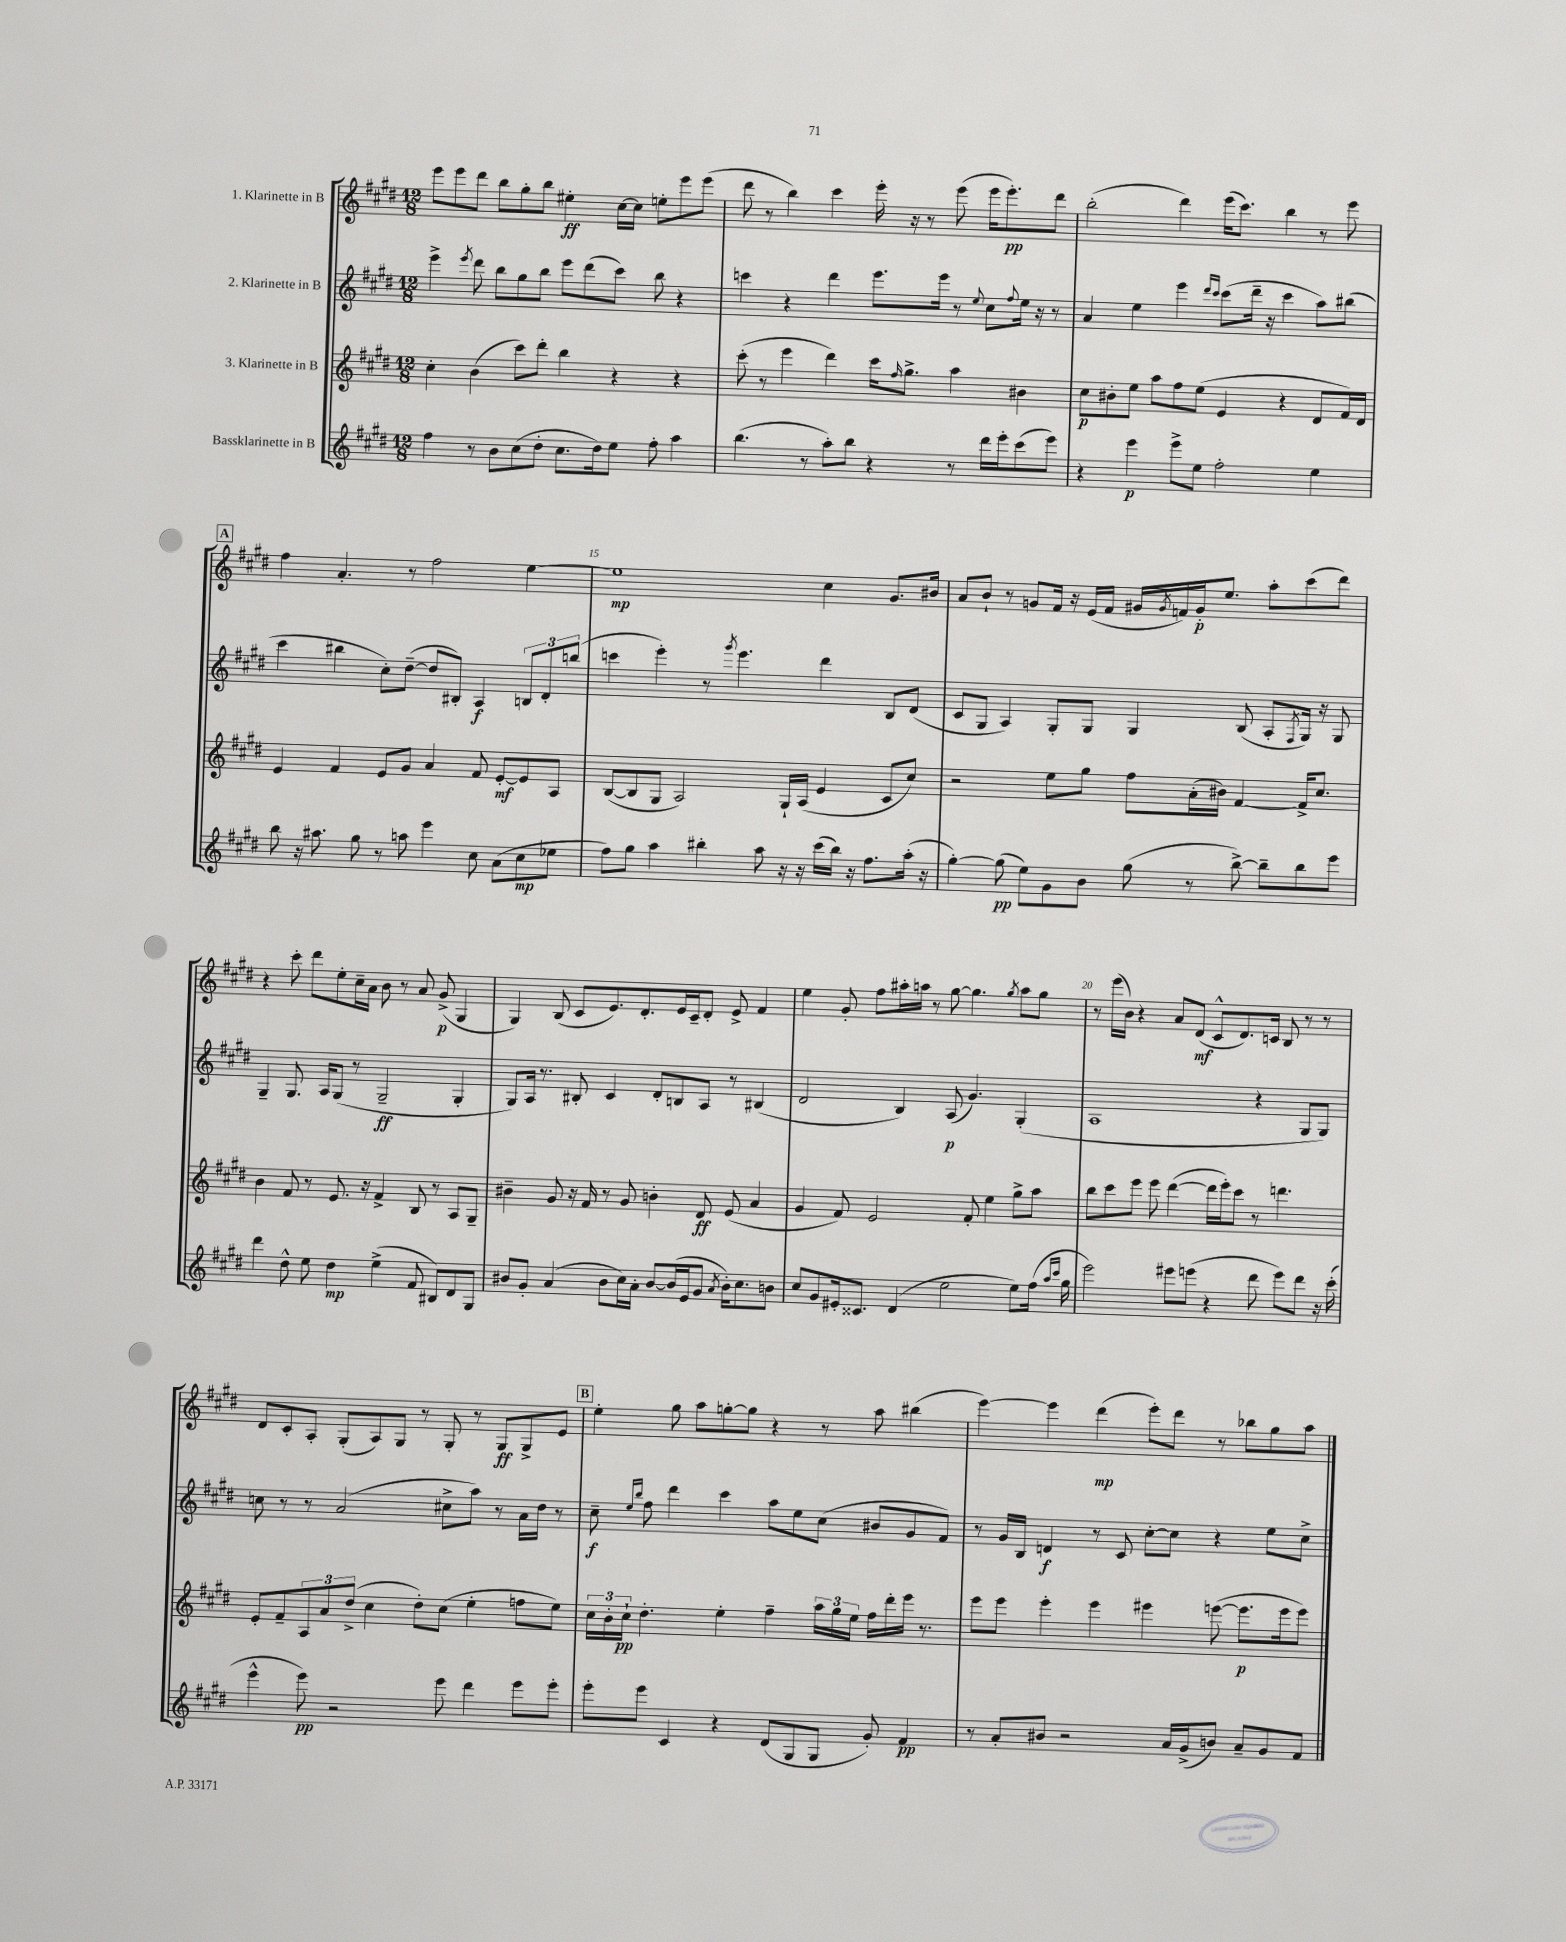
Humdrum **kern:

**kern	**kern	**kern	**kern
*staff4	*staff3	*staff2	*staff1
*clefG2	*clefG2	*clefG2	*clefG2
*k[f#c#g#d#]	*k[f#c#g#d#]	*k[f#c#g#d#]	*k[f#c#g#d#]
*M12/8	*M12/8	*M12/8	*M12/8
4ff#	4cc#'	4eee^	8eee
.	.	.	8eee
.	.	8qeee	.
8r	(4b	8ddd#	8ddd#
8b	.	8bb	8bb
(8cc#	8ccc#)	8gg#	8gg#'
8dd#'	8ddd#'	8bb	8bb
8.cc#	4bb	8eee	4ee#'
.	.	(8ddd#	.
16dd#)	.	.	.
8ee	4r	8ccc#)	[16cc#
.	.	.	16cc#]
8ff#'	.	8bb	8ee'
4aa	4r	4r	8eee
.	.	.	(8eee
=	=	=	=
(4.bb	(8ccc#'	4ccc	8ddd#
.	8r	.	8r
.	4eee	4r	4bb)
8r	.	.	.
8aa')	4ddd#)	4ddd#	4ccc#
8bb	.	.	.
4r	16ccc#	8.eee	16eee'
.	16qqff#	.	.
.	8.gg#^	.	16r
.	.	.	8r
.	.	16eee	.
8r	4aa	8r	(8eee
.	.	8qqee	.
16ddd#	.	8cc#	16eee
16eee'	.	.	8.eee')
.	.	8qqff#	.
(8ccc#	4b#	16ee	.
.	.	16r	.
8eee)	.	8r	8ddd#
=	=	=	=
4r	8cc#	4a	(2bb'
.	8b#'	.	.
4eee	8ee	4ee	.
.	8aa	.	.
8eee^	8ff#	4eee	4ddd#)
8ee	(8ee	.	.
.	.	16qqddd#	.
.	.	16qqccc#	.
2ff#'	4e	(8ccc#	(16eee
.	.	.	8.ccc#)
.	.	16ddd#~	.
.	.	16r	.
.	4r	4ccc#	4bb
4ee	8d#	8aa)	8r
.	16f#)	(8bb#	8eee
.	16d#	.	.
=	=	=	=
8bb	4e	4ccc#	4ff#
16r	.	.	.
8.aa#	.	.	.
.	4f#	4bb#	4.a'
8gg#	.	.	.
8r	8e	8cc#')	.
8aa	8g#	([8dd#~	8r
4eee	4a	8dd#]	2ff#
.	.	8B#')	.
8cc#	8f#	4A	.
(8a	[8e'	.	.
8cc#	8e]	12B	[4ee
.	.	12d#'	.
8ee-	8A	.	.
.	.	(12bb	.
=	=	=	=
8ff#)	([8B	4ccc	1ee]
8gg#	8B]	.	.
4aa	8G#	4eee')	.
.	2A)	.	.
4bb#'	.	8r	.
.	.	8qggg#	.
.	.	4.eee	.
8aa	.	.	.
16r	16G#`	.	.
16r	(16A	.	.
(16ccc#	4e	4ddd#	4cc#
16bb#)	.	.	.
16r	.	.	.
8.ff#	.	.	.
.	8c#	8B	8.g#
(16aa'	8cc#)	(8d#	.
16r	.	.	16b#
=	=	=	=
[4gg#')	2r	8c#	8a
.	.	8G#	8b`
(8gg#]	.	4A)	8r
8ee)	.	.	8g
8g#	8ee	8G#'	16f#
.	.	.	16r
8b	8gg#	8G#	(16e
.	.	.	16f#
(8gg#	8ff#	4G#	16g#
.	.	.	8qg#
.	.	.	16f)
8r	(16a'	.	16g#'
.	16b#)	.	8.ee
[8bb^)	[4f#	(8B	.
8bb~]	.	8A'	8aa'
.	.	8qF#	.
8bb	16f#^]	16G#)	(8ccc#
.	8.cc#	16r	.
8eee	.	8G#	8ddd#)
=	=	=	=
4ddd#	4b	4G#~	4r
8dd#^^	8f#	8.G#	8ccc#'
8ee	8r	.	8ddd#
.	.	16A	.
4dd#	8.e	(8G#	8ee'
.	.	8r	16cc#~
.	16r	.	16a
(4ee^	4f#^	2G#~	8b
.	.	.	8r
8f#	8B	.	8a
8B#)	8r	.	(8g#^
8d#	8A	4G#'	4G#
8G#	8G#~	.	.
=	=	=	=
8b#	4b#~	8G#)	4G#)
8g#'	.	16A	.
.	.	8.r	.
(4a	8g#	.	(8B
.	16r	8B#'	8c#
.	16f#	.	.
8b#	8r	4c#	8.e)
16cc#)	8g#	.	.
16a'	.	.	8.d#'
[8b#	4b'	8d#'	.
(16b#]	.	8B	16e
16e	.	.	16c#~
8g#	8d#	8A	8d#'
8qa	.	.	.
16b#')	(8e	8r	8e^
8.cc#	.	.	.
.	4a	(4B#	4f#
8b	.	.	.
=	=	=	=
8cc#	4g#	2d#	4ee
8g#	.	.	.
16e#'	8f#)	.	8g#'
8.c##	.	.	.
.	2e	.	8ff#
(4d#	.	4B)	16aa#'
.	.	.	16aa
.	.	.	8r
2ee	.	(8A	[8gg#
.	8f#'	4.g#)	4.gg#]
.	4ee	.	.
.	.	.	8qgg#
8ee)	8gg#^	(4G#'	8aa
(16ff#	8aa	.	8gg#
16qqaa	.	.	.
16qqccc#	.	.	.
16gg#	.	.	.
=	=	=	=
2eee)	8bb	1A	8r
.	8ccc#	.	(16eee
.	.	.	16b)
.	8eee	.	4r
.	8eee	.	.
8eee#	([4ddd#	.	8a
(8eee	.	.	(8d#
4r	16ddd#]	.	8c#^^
.	16eee')	.	.
.	8ccc#	.	8.d#)
8ddd#	8r	4r	.
.	.	.	16c
8eee)	4.ddd	.	8B
8ddd#	.	8G#	8r
16r	.	8G#)	8r
(16ccc#'	.	.	.
=	=	=	=
4eee^^	8e'	8cc	8d#
.	8f#~	8r	8c#'
8eee)	12A	8r	8A'
.	12a	.	.
2r	.	(2a	(8G#'
.	(12dd#^	.	.
.	4cc#	.	8A)
.	.	.	8G#
.	8dd#')	.	8r
8eee	(8cc#	8cc#^	8G#'
4ddd#	4ee'	8aa)	8r
.	.	8r	8G#
8eee	8ff	16a	8G#^
.	.	16dd#	.
8eee'	8ee)	8r	8e
=	=	=	=
8eee'	24cc#	8cc#~	4ee'
.	24b'	.	.
.	24cc#`	.	.
.	.	16qqee	.
.	.	16qqbb	.
8eee	4.dd#'	8ff#	.
4c#	.	4ddd#	8gg#
.	.	.	8aa
4r	4ee'	4ccc#	[8gg'
.	.	.	8gg]
(8d#	4ff#~	8aa	4r
8G#	.	8ee	.
8G#	24aa	(8cc#	8r
.	24gg#	.	.
.	24ee	.	.
8g#')	16ff#	8b#	8aa
.	16ddd#'	.	.
4f#	16eee	8g#	(4bb#
.	8.r	.	.
.	.	8f#)	.
=	=	=	=
8r	8eee	8r	[4eee)
8a'	8eee	16g#	.
.	.	16B	.
8b#	4eee'	4d	4eee]
2r	.	.	.
.	4eee	8r	(4ddd#
.	.	8c#	.
.	4eee#	[8cc#'	8eee')
16a	.	8cc#]	8ddd#
(16g#^	.	.	.
8b)	([8eee	4r	8r
8a~	8.eee]	.	8bb-
8g#	.	8ee	8gg#
.	16eee	.	.
8f#	8eee)	8cc#^	8aa
==	==	==	==
*-	*-	*-	*-
